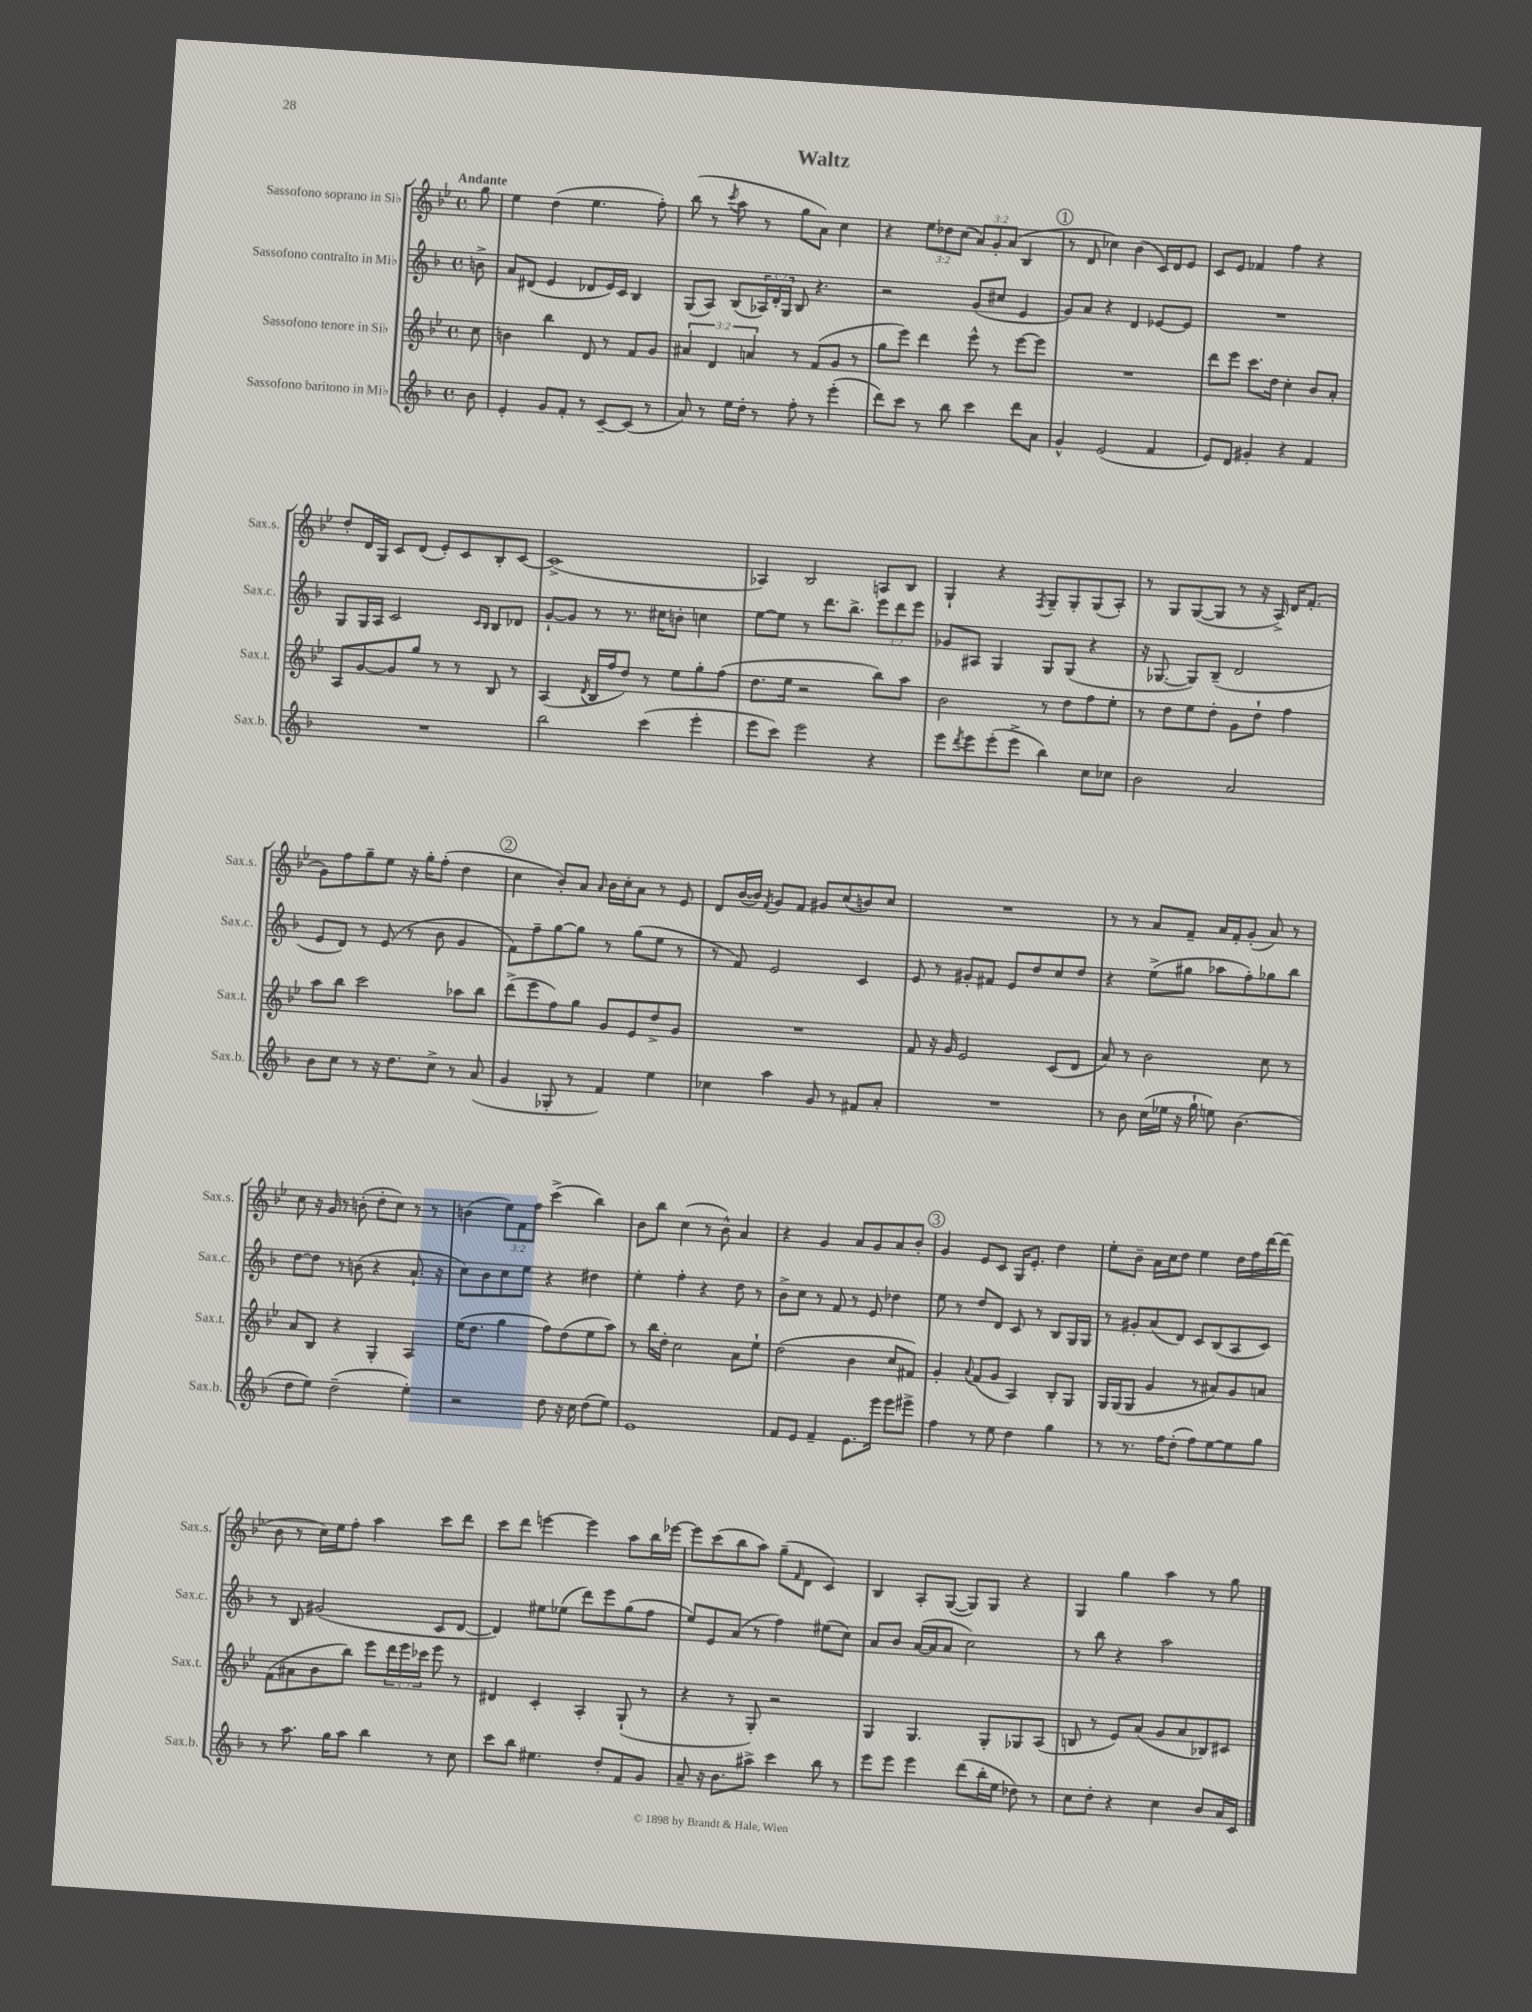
\header { title = "Waltz" }
<<
\new StaffGroup <<
\new Staff = "s0" \with { instrumentName = "Sassofono soprano in Sib" shortInstrumentName = "Sax.s." } {
    \clef treble \key bes \major \defaultTimeSignature \time 4/4 \override Staff.TupletNumber.text = #tuplet-number::calc-fraction-text \partial 8 \tempo "Andante"
    g''8 |
    ees''4 d''4( ees''4. f''8-.) |
    bes''8( r8 \acciaccatura { c'''8 } a''8 r8 g''8 a'8) c''4 |
    r4 \tuplet 3/2 { ees''8 des''8 c''8( } \tuplet 3/2 { a'8) g'8-. a'8( } bes4 |
    \mark \markup { \circle "1" } r8 d'8 ces''4) bes'4( c'16) d'16 ees'8 |
    c'8 ees'8 fes'4 f''4 r4 |
    d''8-. d'16 g16 c'8 d'8( ees'8-.) c'8 bes8-. c'8~ |
    c'1->( |
    aes4) bes2 a8 bes8 |
    g4-! r4 \acciaccatura { f8 } g8-- g8-. g8( a8-.) |
    r8 g8 g8~( g8 r8 r16 a16->) d'16 f'8.-.( |
    g'8) f''8 g''8-- ees''8 r16 g''16-. f''8-.( d''4 |
    \mark \markup { \circle "2" } c''4 bes'8-.) a'8 \grace { a'16 } bes'16 c''16-. a'8 r8 ees'8 |
    d'8 bes'16~( bes'16) \acciaccatura { f'8 } g'8 f'8 gis'8 c''8( b'8) c''8 |
    R1 |
    r8 r8 a'8 f'8-- a'16 f'16-. g'8-.( a'8) r8 |
    c''8 r16 g'16 r8 b'8-.( d''8-. c''8) r8 r8 |
    b'4( \tuplet 3/2 { ees''8) f'8 f''8 } c'''4->( bes''4) |
    bes'8 bes''8 c''4( r8 bes'8-^) a'4 |
    r4 g'4 a'8 g'8 a'8 bes'8-. |
    \mark \markup { \circle "3" } g'4 ees'8 c'8 g16 ees'8.-. d''4 |
    ees''8-. bes'8-- a'16 c''16 d''8 ees''4 d''16 f''16 d'''16~ d'''16( |
    bes'8 r8 c''16) ees''16 f''8-. a''4 c'''8 d'''8 |
    c'''8 d'''8 e'''4~ e'''4 a''8 bes''16 ees'''16~ |
    ees'''8 c'''8( bes''8 a''8) g''8--( \grace { f'16 } d'8 c'4) |
    bes4 a8-. g8~( g8) g8 r4 |
    g4 g''4 a''4 r8 g''8 \bar "|." |
}
\new Staff = "s1" \with { instrumentName = "Sassofono contralto in Mib" shortInstrumentName = "Sax.c." } {
    \clef treble \key f \major \defaultTimeSignature \time 4/4 \override Staff.TupletNumber.text = #tuplet-number::calc-fraction-text \partial 8
    b'8-> |
    a'8 dis'8( e'4 des'8 e'16) c'16 bes4 |
    g8( a8) bes8( \tuplet 3/2 { aes16) d'16-. g16 } bes8 r4. |
    r2 g'8( cis''8 e'4 |
    \mark \markup { \circle "1" } g'8) a'8 r4 d'4 ees'8~ ees'8 |
    R1 |
    g8 g16 a16 c'2 \grace { c'16 bes16 } bes8 des'8 |
    g'8~-! g'8 r8 r8. cis''16 b'8-. c''4 |
    e''8~ e''8 r8 d'''8. bes''8.-> \tuplet 3/2 { e'''8 d'''8 e'''8 } |
    ges'8 ais8 g4 g8 g8( r4 |
    r16 ges8.~ ges8) bes8--( d'2 |
    e'8 d'8) r8 e'8( r8 bes'8 g'4 |
    \mark \markup { \circle "2" } f'8) f''8-- g''8~ g''8 r8 g''8( e''8 r8 |
    r8 f'8) e'2 c'4 |
    e'8 r8 gis'8-. fis'8 e'8 d''8 c''8 d''8 |
    r4 e''8->( gis''8 aes''8 f''8-.) ges''8 bes''8 |
    d''8~ d''8 r8 b'8( r4 a'8.-! r16 |
    c''8) bes'8 c''8 e''8 r4 dis''4 |
    e''4-. f''4-. r4 d''8 r8 |
    bes'8-> c''8 r8 f'8 r8 e'8 des''4 |
    \mark \markup { \circle "3" } e''8 r8 d''8 d'8 c'8 r8 bes8 g16 g16 |
    r8 gis'8-. a'8( d'8) c'8 bes8( a8 c'8) |
    r8 bes8 gis'2( c'8 d'8~ |
    d'4) eis''8 ees''8( d'''8) e'''8 g''8( f''8 |
    e''8) e'8 a'8( r8 f''4) eis''8( c''8) |
    a'8 bes'8 a'16~( a'16 a'8 c''2) |
    r8 bes''8 r4 a''2 \bar "|." |
}
\new Staff = "s2" \with { instrumentName = "Sassofono tenore in Sib" shortInstrumentName = "Sax.t." } {
    \clef treble \key bes \major \defaultTimeSignature \time 4/4 \override Staff.TupletNumber.text = #tuplet-number::calc-fraction-text \partial 8
    c''8 |
    b'4 bes''4 d'8 r8 f'8 g'8 |
    \tuplet 3/2 { ais'4 d'4 a'4 } r8 f'8( g'8 r8 |
    g''8 ees'''8) d'''4 ees'''8-^ r8 ees'''8~ ees'''8 |
    \mark \markup { \circle "1" } R1 |
    d'''8 ees'''8 c'''8. d''16 c''4-. bes'8 a'8-. |
    a8 g'8~ g'8 g''8 r8 r8 bes8 r8 |
    a4( \acciaccatura { d'8 } bes16 f''16 d''8) r8 ees''8 g''8-. f''8( |
    d''8. ees''16 r2 bes''8) a''8 |
    bes'2 r8 d''8 f''8 ees''8-. |
    r8 d''8 ees''8 d''8-. g'8 d''8-! f''4 |
    a''8 bes''8 c'''2 aes''8 bes''8 |
    \mark \markup { \circle "2" } d'''8->( ees'''8 f''8) g''8 g'8 ees'8 d''8-> g'8 |
    R1 |
    f'8 r16 g'16 ees'2 c'8( d'8 |
    a'8) r8 bes'2 c''8 r8 |
    a'8 bes8 r4 g4-. a4 |
    ees''16( d''8. g''4 f''8) d''8( ees''8 a''8) |
    r8 bes''16 d''16-. c''2 a'8 ees''8-! |
    d''2( bes'4 c''8 fis'8) |
    \mark \markup { \circle "3" } g'4-. \appoggiatura { a'8 } f'8( g'8 a4) bes8-. g8 |
    g16 g16( g8 g'4 r8 ais'8) g'8 a'8 |
    f'8( ais'8 bes'8 bes''8) ees'''8 \tuplet 3/2 { d'''16 ees'''16 ces'''16 } ees'''8 r8 |
    dis'4 c'4-. a4-. g8-!( r8 |
    r4 r8 g8-.) r2 |
    g4 g4. g8-. ges8 a8( |
    b8 r8 ees'8) a'8( g'8 a'8 bes8) cis'8 \bar "|." |
}
\new Staff = "s3" \with { instrumentName = "Sassofono baritono in Mib" shortInstrumentName = "Sax.b." } {
    \clef treble \key f \major \defaultTimeSignature \time 4/4 \partial 8
    bes'8 |
    e'4-. g'8 f'8-. r8 c'8~-- c'8( r8 |
    a'8) r8 e''16 d''16-. r8 f''8-. r8 e'''4-.( |
    d'''8) c'''8 r8 bes''8 c'''4 d'''8 a'8 |
    \mark \markup { \circle "1" } g'4-^ e'2( f'4 |
    e'8) d'8 gis'4-. r4 f'4 |
    R1 |
    bes''2 c'''4( e'''4-. |
    e'''8 c'''8) e'''2 r4 |
    e'''8 \acciaccatura { d'''8 } e'''8 e'''8-.( e'''8-> bes''4) c''8 ces''8 |
    bes'2 a'2 |
    bes'8 c''8 r8 r16 d''8. c''8-> r8 a'8( |
    \mark \markup { \circle "2" } g'4 ges8-. r8 f'4) e''4 |
    ces''4 a''4 g'8 r8 fis'8 a'8-. |
    R1 |
    r8 bes'8 c''16( ees''16 r16 g''16-! e''8) bes'4.( |
    d''8 e''8) d''2--( e''4-.) |
    r2 d''8 r16 c''16 d''8( e''8) |
    e'1 |
    f'8 e'8 f'4-- e'8. e'''16 e'''8 eis'''8-> |
    \mark \markup { \circle "3" } f''4 r8 e''8 d''4 g''4 |
    r8 r8. f''16 d''8-.( f''8) e''8~ e''8 g''8 |
    r8 a''8. g''16 a''8 bes''4 r8 c''8 |
    c'''8 bes''8 eis''4. d''8-. f'8 g'8 |
    a'8-- r16 bes'8. ais''8-> c'''4 bes''8 r8 |
    e'''8 e'''8 e'''4 d'''8( bes''16-. e''16 des''8) r8 |
    c''8 d''8-. r4 c''4 bes'8 a'16 c'16 \bar "|." |
}
>>
>>
\layout { \context { \Score \remove "Bar_number_engraver" } }
